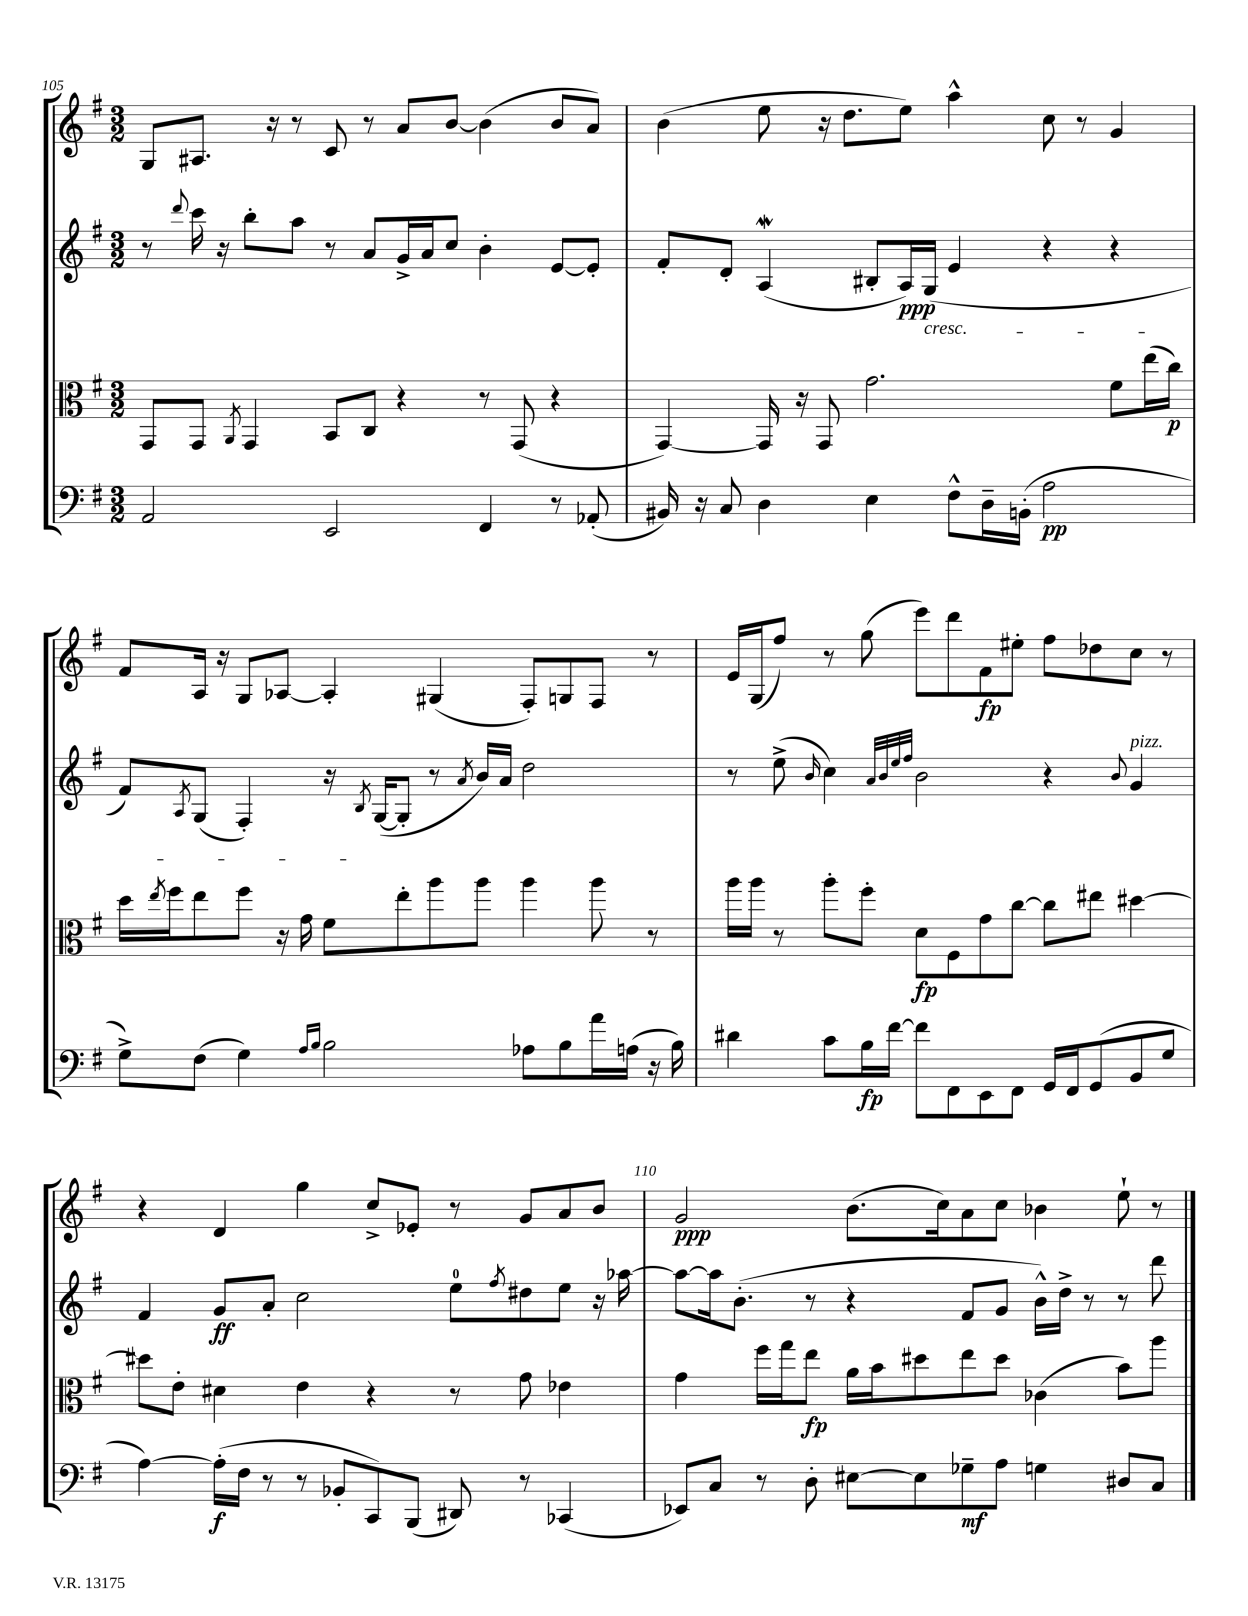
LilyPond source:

<<
\new StaffGroup <<
\new Staff = "s0" {
    \clef treble \key g \major \numericTimeSignature \time 3/2
    g8 ais8. r16 r8 c'8 r8 a'8 b'8~ b'4( b'8 a'8) |
    b'4( e''8 r16 d''8. e''8) a''4-^ c''8 r8 g'4 |
    fis'8 a16 r16 g8 aes8~ aes4-. gis4( fis8-.) g8 fis8 r8 |
    e'16 g16( fis''8) r8 g''8( e'''8) d'''8 fis'8\fp eis''8-. fis''8 des''8 c''8 r8 |
    r4 d'4 g''4 c''8-> ees'8-. r8 g'8 a'8 b'8 |
    g'2\ppp b'8.( c''16) a'8 c''8 bes'4 e''8-! r8 \bar "|." |
}
\new Staff = "s1" {
    \clef treble \key g \major \numericTimeSignature \time 3/2
    r8 \appoggiatura { d'''8 } c'''16 r16 b''8-. a''8 r8 a'8 g'16-> a'16 c''8 b'4-. e'8~ e'8-. |
    fis'8-. d'8-. a4\mordent( bis8-. a16\ppp) g16\cresc( e'4 r4 r4 |
    fis'8) \acciaccatura { a8 } g8( fis4-.) r16 \acciaccatura { b8 } g16~\!( g8-. r8 \acciaccatura { a'8 } b'16) a'16 d''2 |
    r8 e''8->( \grace { b'16 } c''4) \grace { a'32 b'32 e''32 fis''32 } b'2 r4 \appoggiatura { b'8 } g'4^\markup { \italic "pizz." } |
    fis'4 g'8\ff a'8-. c''2 e''8-0 \acciaccatura { fis''8 } dis''8 e''8 r16 aes''16~ |
    aes''8~ aes''16 b'8.-.( r8 r4 fis'8 g'8 b'16-^) d''16-> r8 r8 d'''8 \bar "|." |
}
\new Staff = "s2" {
    \clef alto \key g \major \numericTimeSignature \time 3/2
    g,8 g,8 \acciaccatura { a,8 } g,4 b,8 c8 r4 r8 g,8( r4 |
    g,4~) g,16 r16 g,8 g'2. fis'8 e''16( c''16\p) |
    d''16 \acciaccatura { e''8 } fis''16 e''8 fis''8 r16 g'16 fis'8 e''8-. a''8 a''8 a''4 a''8 r8 |
    a''16 a''16 r8 a''8-. fis''8-. d'8\fp fis8 g'8 c''8~ c''8 eis''8 dis''4~ |
    dis''8 e'8-. dis'4 e'4 r4 r8 g'8 ees'4 |
    g'4 fis''16 g''16 e''8\fp a'16 b'16 dis''8 e''8 dis''8 ces'4( b'8) a''8 \bar "|." |
}
\new Staff = "s3" {
    \clef bass \key g \major \numericTimeSignature \time 3/2
    a,2 e,2 fis,4 r8 aes,8-.( |
    bis,16) r16 c8 d4 e4 fis8-^ d16-- b,16-.( a2\pp |
    g8->) fis8( g4) \grace { a16 b16 } b2 aes8 b8 a'16 a16( r16 b16) |
    dis'4 c'8 b16\fp fis'16~ fis'8 fis,8 e,8 fis,8 g,16 fis,16 g,8( b,8 g8 |
    a4~) a16-.\f( fis16 r8 r8 bes,8-. c,8) b,,8( dis,8) r8 ces,4( |
    ees,8) c8 r8 d8-. eis8~ eis8 ges8--\mf a8 g4 dis8 c8 \bar "|." |
}
>>
>>
\layout { \context { \Score currentBarNumber = #105 \override BarNumber.break-visibility = ##(#f #t #t) barNumberVisibility = #(every-nth-bar-number-visible 5) } }
